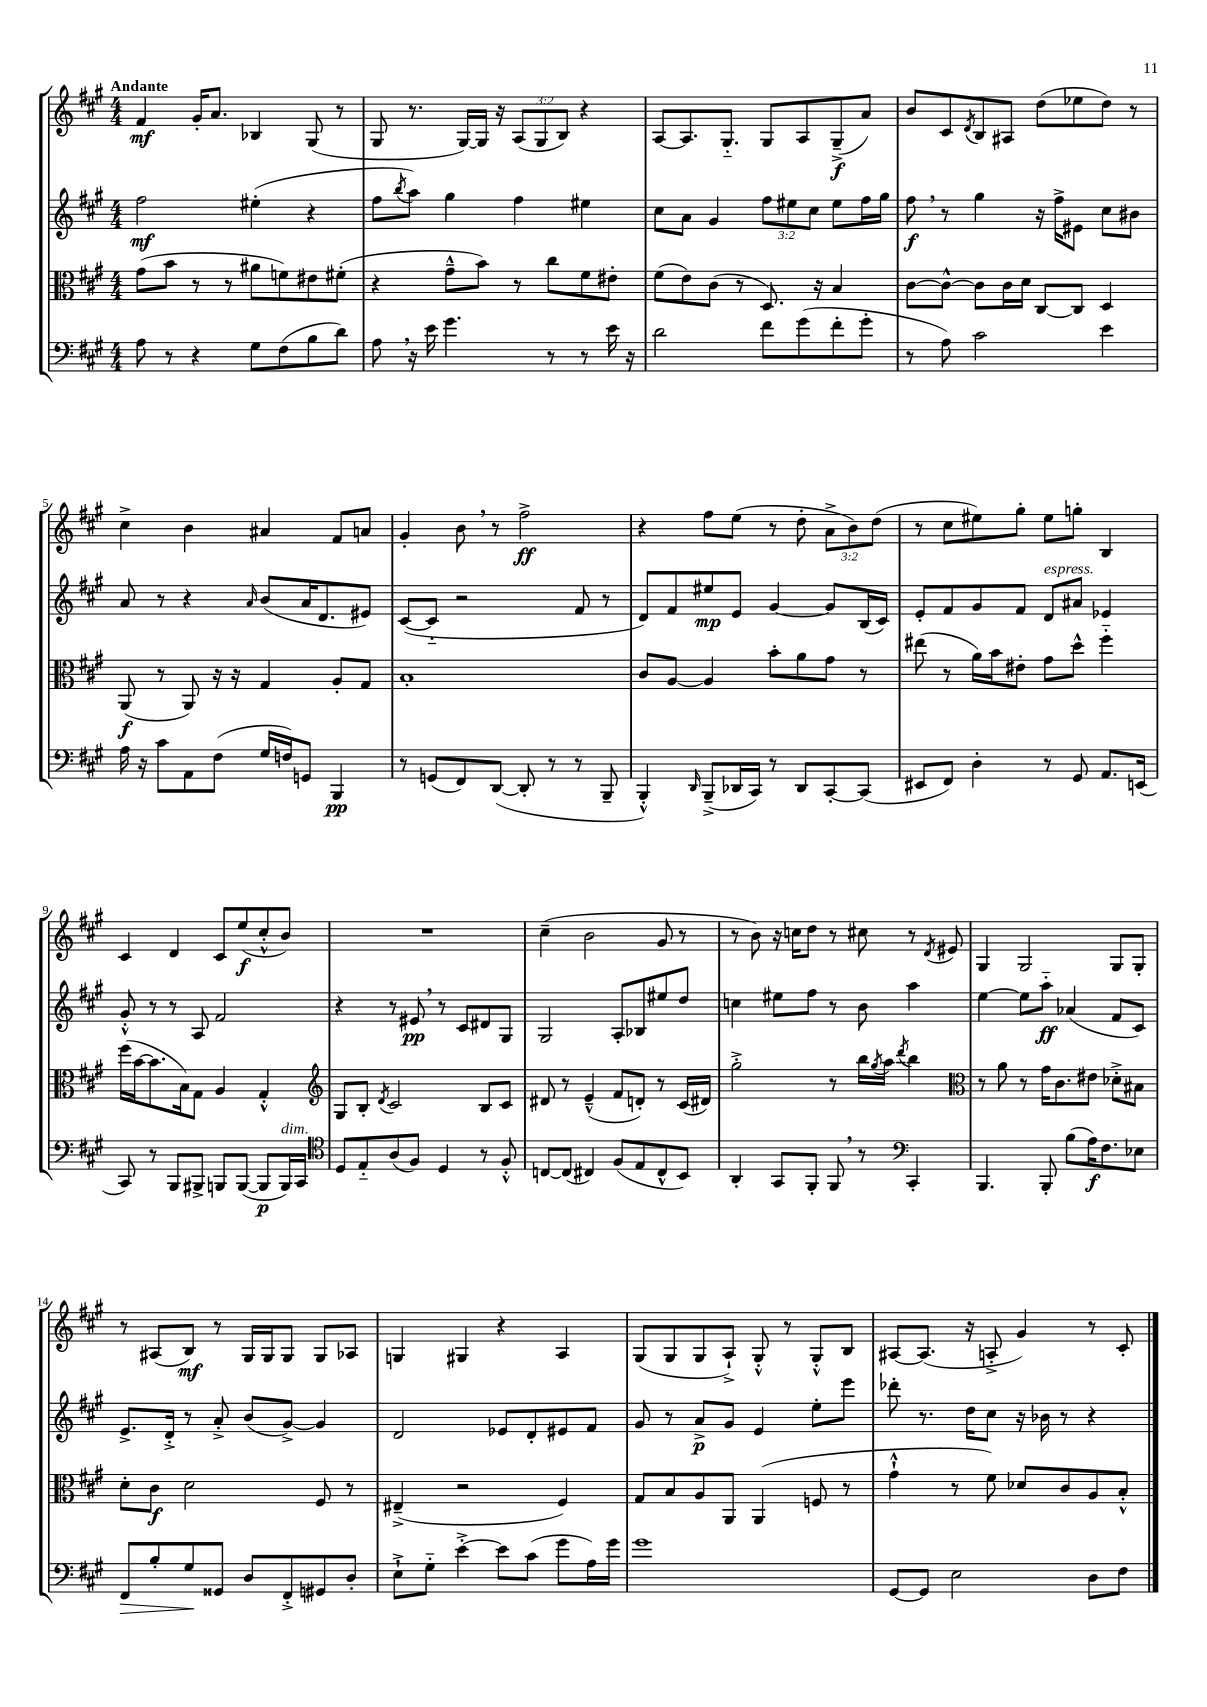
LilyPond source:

<<
\new StaffGroup <<
\new Staff = "s0" {
    \clef treble \key a \major \numericTimeSignature \time 4/4 \override Staff.TupletNumber.text = #tuplet-number::calc-fraction-text \tempo "Andante"
    fis'4\mf gis'16-. a'8. bes4 gis8( r8 |
    gis8 r8. gis16~) gis16 r16 \tuplet 3/2 { a8( gis8 b8) } r4 |
    a8~ a8. gis8.-_ gis8 a8 gis8--->\f( a'8) |
    b'8 cis'8 \acciaccatura { d'8 } b8 ais8 d''8( ees''8 d''8) r8 |
    cis''4-> b'4 ais'4 fis'8 a'8 |
    gis'4-. b'8 \breathe r8 fis''2->\ff |
    r4 fis''8 e''8( r8 d''8-. \tuplet 3/2 { a'8-> b'8) d''8( } |
    r8 cis''8 eis''8) gis''8-. eis''8 g''8-. b4 |
    cis'4 d'4 cis'8 e''8\f( cis''8-.-^ b'8) |
    R1 |
    cis''4--( b'2 gis'8 r8 |
    r8 b'8) r16 c''16 d''8 r8 cis''8 r8 \acciaccatura { d'8 } eis'8 |
    gis4 gis2 gis8 gis8-. |
    r8 ais8( b8\mf) r8 gis16 gis16 gis8 gis8 aes8 |
    g4 gis4 r4 a4 |
    gis8( gis8 gis8 a8-!->) gis8-.-^ r8 gis8-.-^ b8 |
    ais8~ ais8.( r16 a8-.-> gis'4) r8 cis'8-. \bar "|." |
}
\new Staff = "s1" {
    \clef treble \key a \major \numericTimeSignature \time 4/4 \override Staff.TupletNumber.text = #tuplet-number::calc-fraction-text
    fis''2\mf eis''4-.( r4 |
    fis''8 \acciaccatura { b''8 } a''8) gis''4 fis''4 eis''4 |
    cis''8 a'8 gis'4 \tuplet 3/2 { fis''8 eis''8 cis''8 } eis''8 fis''16 gis''16 |
    fis''8\f \breathe r8 gis''4 r16 fis''16-> eis'8 cis''8 bis'8 |
    a'8 r8 r4 \grace { a'16 } b'8( a'16 d'8. eis'8) |
    cis'8~( cis'8-_ r2 fis'8 r8 |
    d'8) fis'8 eis''8\mp e'8 gis'4~ gis'8 b16( cis'16) |
    e'8-. fis'8 gis'8 fis'8 d'8^\markup { \italic "espress." } ais'8 ees'4 |
    gis'8-.-^ r8 r8 a8 fis'2 |
    r4 r8 eis'8\pp \breathe r8 cis'8 dis'8 gis8 |
    gis2 a8-. bes8 eis''8 d''8 |
    c''4 eis''8 fis''8 r8 b'8 a''4 |
    e''4~ e''8 a''8-_\ff aes'4( fis'8 cis'8) |
    e'8.-> d'16-.-> r8 a'8-.-> b'8( gis'8~->) gis'4 |
    d'2 ees'8 d'8-. eis'8 fis'8 |
    gis'8 r8 a'8->\p gis'8 e'4 e''8-. e'''8 |
    des'''8-. r8. d''16 cis''8 r16 bes'16 r8 r4 \bar "|." |
}
\new Staff = "s2" {
    \clef alto \key a \major \numericTimeSignature \time 4/4
    gis'8( b'8 r8 r8 ais'8 f'8) eis'8 fis'8-.( |
    r4 gis'8---^ b'8) r8 cis''8 fis'8 eis'8-. |
    fis'8( e'8) cis'8( r8 d8.) r16 b4 |
    cis'8~ cis'8~-^ cis'8 cis'16 d'16 cis8~ cis8 d4 |
    a,8\f( r8 a,8) r16 r16 gis4 a8-. gis8 |
    b1-. |
    cis'8 a8~ a4 b'8-. a'8 gis'8 r8 |
    eis''8( r8 a'16) b'16 eis'8-. gis'8 d''8-^ fis''4-_ |
    fis''16( b'16~ b'8. b16) gis8 a4 gis4-.-^ |
    \clef treble gis8 b8-. \acciaccatura { d'8 } cis'2 b8 cis'8 |
    dis'8 r8 e'4---^( fis'8 d'8-.) r8 cis'16( dis'16) |
    gis''2-.-> r8 b''16 \acciaccatura { gis''8 } a''16 \acciaccatura { d'''8 } b''4 |
    \clef alto r8 a'8 r8 gis'16 cis'8. eis'8 des'8-.-> bis8 |
    d'8-. cis'8\f d'2 fis8 r8 |
    eis4--->( r2 fis4) |
    gis8 b8 a8 a,8 a,4( f8 r8 |
    gis'4-!-^ r8 fis'8) des'8 cis'8 a8 b8-.-^ \bar "|." |
}
\new Staff = "s3" {
    \clef bass \key a \major \numericTimeSignature \time 4/4
    a8 r8 r4 gis8 fis8( b8 d'8) |
    a8 \breathe r16 e'16 gis'4. r8 r8 e'16 r16 |
    d'2 fis'8 gis'8( fis'8-. gis'8-. |
    r8 a8) cis'2 e'4 |
    a16 r16 cis'8 a,8 fis8( gis16 f16) g,8 b,,4\pp |
    r8 g,8( fis,8) d,8~( d,8-. r8 r8 b,,8-- |
    b,,4-.-^) \grace { d,16 } b,,8--->( des,16 cis,16) r8 des,8 cis,8~-. cis,8( |
    eis,8 fis,8) d4-. r8 gis,8 a,8. e,16( |
    cis,8) r8 b,,8 bis,,8-> b,,8 b,,8~( b,,8\p b,,16^\markup { \italic "dim." }) cis,16 |
    \clef tenor d8 e8-_ a8( fis8) d4 r8 fis8-.-^ |
    c8~ c8( cis4) fis8( e8 cis8-^ b,8) |
    a,4-. gis,8 fis,8-. fis,8 \breathe r8 \clef bass cis,4-. |
    b,,4. b,,8-. b8( a16\f) fis8. ees8 |
    fis,8\> b8-. gis8\! gisis,8 d8 fis,8-.-> gis,8 d8-. |
    e8-!-> gis8-_ e'4~-.-> e'8 cis'8( gis'8 a16) gis'16 |
    gis'1 |
    gis,8~ gis,8 e2 d8 fis8 \bar "|." |
}
>>
>>
